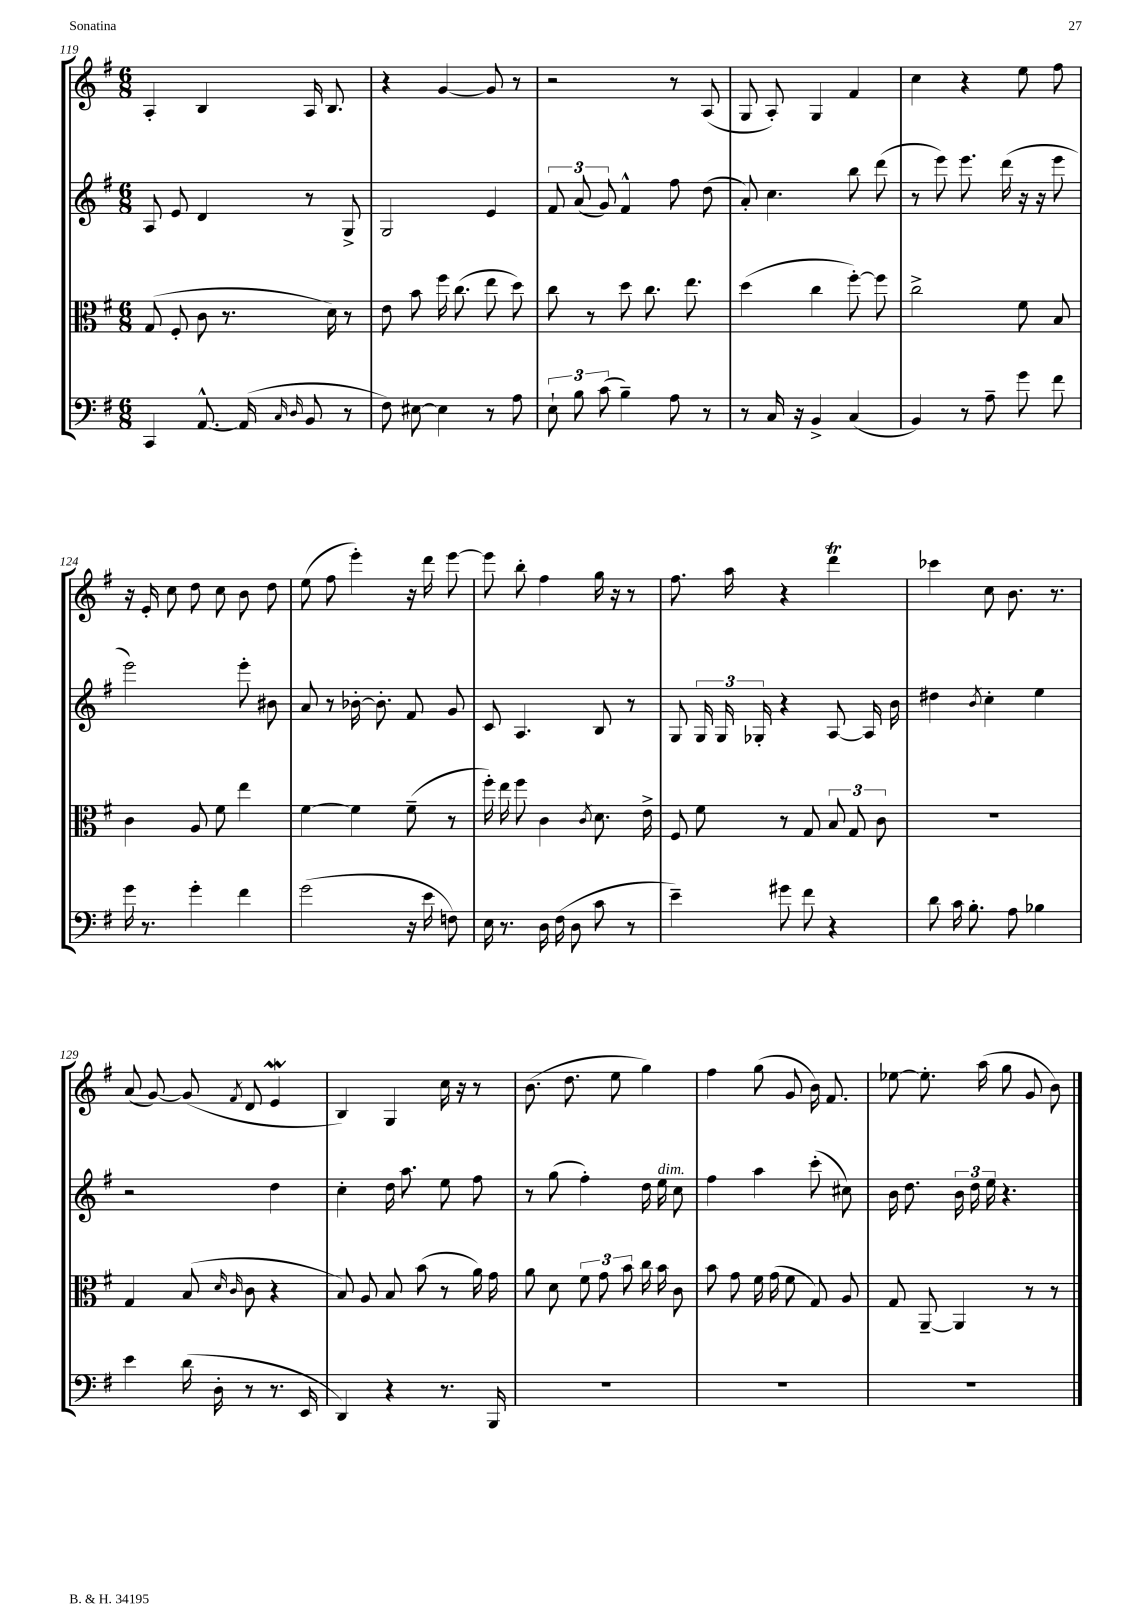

**kern	**kern	**kern	**kern
*staff4	*staff3	*staff2	*staff1
*clefF4	*clefC3	*clefG2	*clefG2
*k[f#]	*k[f#]	*k[f#]	*k[f#]
*M6/8	*M6/8	*M6/8	*M6/8
4CC	(8G	8A	4A'
.	8F#'	8e	.
[8.AA^^	8c	4d	4B
.	8.r	.	.
(16AA]	.	.	.
16qqC	.	.	.
16qqD	.	.	.
8BB	.	8r	16A
.	16d)	.	8.B
8r	8r	8G^	.
=	=	=	=
8F#)	8e	2G	4r
[8E#	8b	.	.
4E#]	16ff#	.	[4g
.	(8.cc	.	.
8r	8ee	4e	8g]
8A	8dd)	.	8r
=	=	=	=
12E`	8cc	12f#	2r
12B	.	(12a	.
.	8r	.	.
(12c	.	12g)	.
4B~)	8dd	4f#^^	.
.	8.cc	.	.
8A	.	8ff#	8r
.	8.ee	.	.
8r	.	(8dd	(8A
=	=	=	=
8r	(4dd	8a')	8G
16C	.	4.cc	8A')
16r	.	.	.
4BB^	4cc	.	4G
(4C	[8ff#')	8bb	4f#
.	8ff#]	(8ddd	.
=	=	=	=
4BB)	2cc^	8r	4cc
.	.	8eee)	.
8r	.	8.eee	4r
8A~	.	.	.
.	.	(16ddd	.
8g	8f#	16r	8ee
.	.	16r	.
8f#	8B	8eee	8ff#
=	=	=	=
16g	4c	2eee)	16r
8.r	.	.	16e'
.	.	.	8cc
4g'	8A	.	8dd
.	8f#	.	8cc
4f#	4ee	8eee'	8b
.	.	8b#	8dd
=	=	=	=
(2g	[4f#	8a	(8ee
.	.	8r	8ff#
.	4f#]	[16b-'	4eee')
.	.	8.b-']	.
16r	(8f#~	8f#	16r
16e	.	.	16ddd
8F)	8r	8g	[8eee
=	=	=	=
16E	16ff#')	8c	8eee]
8.r	16ee	.	.
.	8ff#	4.A	8bb'
16D	4c	.	4ff#
(16F#	.	.	.
8D	.	.	.
.	8qc	.	.
8c	8.d	8B	16gg
.	.	.	16r
8r	.	8r	8r
.	16e^	.	.
=	=	=	=
4e~)	8F#	8G	8.ff#
.	8f#	24G	.
.	.	24G	.
.	.	.	16aa
.	.	24G-'	.
8g#	8r	4r	4r
8f#	8G	.	.
4r	12B	[8A	4ddd
.	12G	.	.
.	.	16A]	.
.	12c	.	.
.	.	16b	.
=	=	=	=
8d	2.r	4dd#	4ccc-
16c	.	.	.
8.B'	.	.	.
.	.	8qb	.
.	.	4cc'	8cc
8A	.	.	8.b
4B-	.	4ee	.
.	.	.	8.r
=	=	=	=
4e	4G	2r	(8a
.	.	.	[8g)
(16d	(8B	.	(8g]
16D'	.	.	.
.	16qqd	.	.
.	16qqc	.	8qf#
8r	8c	.	8d
8.r	4r	4dd	4e
16EE	.	.	.
=	=	=	=
4DD)	8B)	4cc'	4B)
.	8A	.	.
4r	8B	16dd	4G
.	.	8.aa	.
.	(8b	.	.
8.r	8r	8ee	16cc
.	.	.	16r
.	16a)	8ff#	8r
16BBB	16g	.	.
=	=	=	=
2.r	8a	8r	(8.b
.	8d	(8gg	.
.	.	.	8.dd
.	12f#	4ff#')	.
.	12g	.	.
.	.	.	8ee
.	12b	.	.
.	16cc	16dd	4gg)
.	16b	16ee	.
.	8c	8cc	.
=	=	=	=
2.r	8b	4ff#	4ff#
.	8g	.	.
.	16f#	4aa	(8gg
.	(16g	.	.
.	8f#	.	8g
.	8G)	(8ccc'	16b)
.	.	.	8.f#
.	8A	8cc#)	.
=	=	=	=
2.r	8G	16b	[8ee-
.	.	8.dd	.
.	[8AA~	.	8.ee-']
.	4AA]	24b	.
.	.	24dd	.
.	.	.	(16aa
.	.	24ee	.
.	.	4.r	8gg
.	8r	.	8g
.	8r	.	8b)
==	==	==	==
*-	*-	*-	*-
